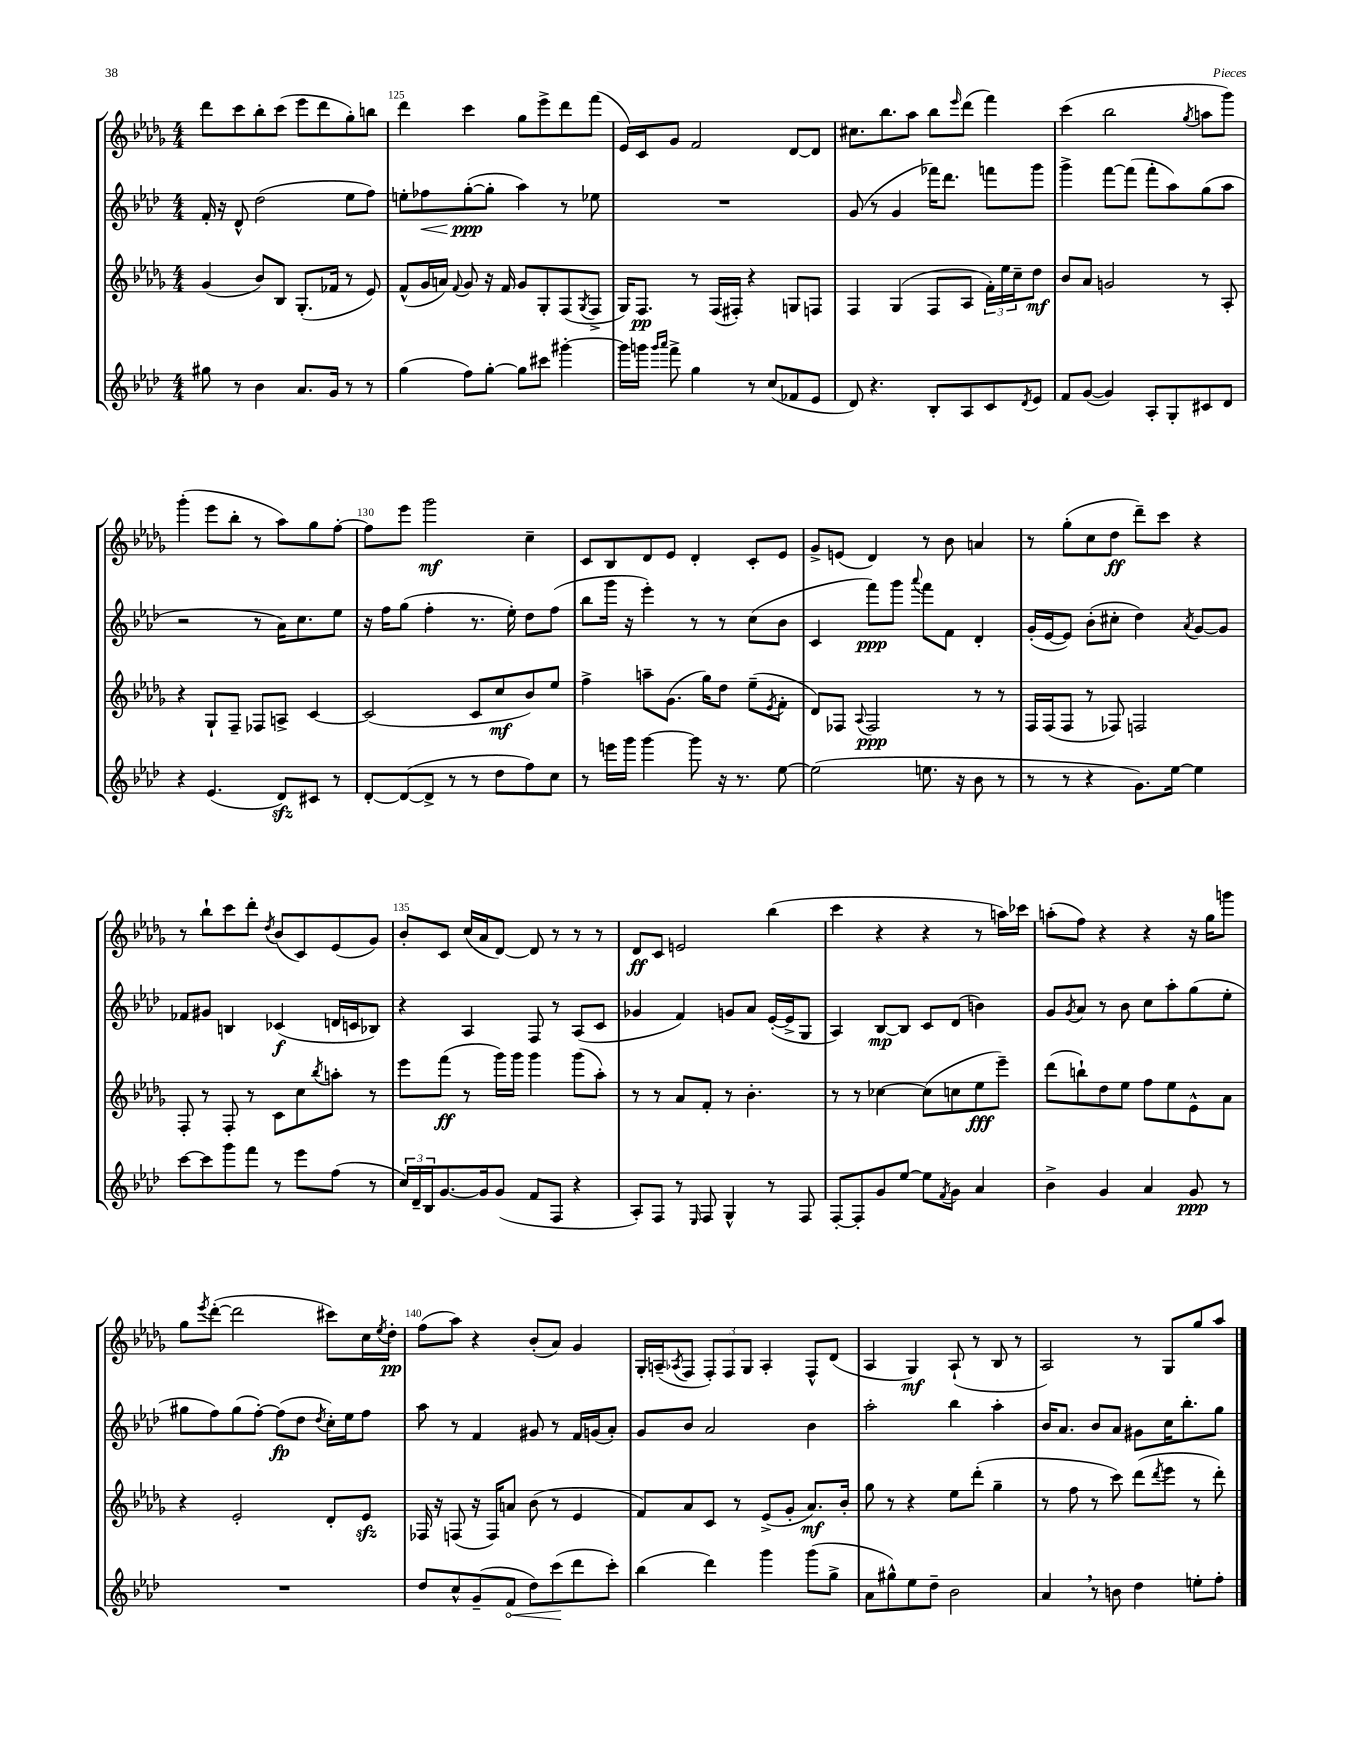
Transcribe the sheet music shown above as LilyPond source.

<<
\new StaffGroup <<
\new Staff = "s0" {
    \clef treble \key des \major \numericTimeSignature \time 4/4
    des'''8 c'''8 bes''8-. c'''8( ees'''8 des'''8 ges''8-.) b''8 |
    des'''4 c'''4 ges''8 ees'''8-> des'''8 f'''8( |
    ees'16) c'16 ges'8 f'2 des'8~ des'8 |
    cis''8. bes''8. aes''8 bes''8 \grace { ees'''16 } des'''8( f'''4) |
    c'''4( bes''2 \acciaccatura { ges''8 } a''8 ges'''8) |
    ges'''4-.( ees'''8 bes''8-. r8 aes''8) ges''8 f''8~-. |
    f''8 ees'''8 ges'''2\mf c''4-- |
    c'8 bes8 des'8 ees'8 des'4-. c'8-. ees'8 |
    ges'8-> e'8( des'4) r8 bes'8 a'4 |
    r8 ges''8-.( c''8 des''8\ff des'''8--) c'''8 r4 |
    r8 bes''8-! c'''8 des'''8-. \acciaccatura { des''8 } bes'8( c'8) ees'8( ges'8) |
    bes'8-. c'8 c''16( aes'16 des'8~) des'8 r8 r8 r8 |
    des'8\ff c'8 e'2 bes''4( |
    c'''4 r4 r4 r8 a''16) ces'''16 |
    a''8-.( f''8) r4 r4 r16 ges''16 g'''8 |
    ges''8 \acciaccatura { ees'''8 } des'''8~-.( des'''2 cis'''8) c''16 \acciaccatura { ees''8 } des''16-.\pp |
    f''8( aes''8) r4 bes'8-.( aes'8) ges'4 |
    ges16-. a16--( \acciaccatura { aes8 } f8 \tuplet 3/2 { f8-.) f8 ges8 } aes4-. f8-^ des'8( |
    aes4 ges4\mf) aes8-!( r8 bes8 r8 |
    aes2) r8 ges8 ges''8 aes''8 \bar "|." |
}
\new Staff = "s1" {
    \clef treble \key aes \major \numericTimeSignature \time 4/4
    f'16-. r16 des'8-^ des''2( ees''8 f''8) |
    e''8-. fes''8\< g''8~-.\ppp\!( g''8-. aes''4) r8 ees''8 |
    R1 |
    g'8( r8 g'4 fes'''16) des'''8. f'''8 g'''8 |
    g'''4-> f'''8~ f'''8( f'''8-. aes''8) g''8( aes''8 |
    r2 r8 aes'16) c''8. ees''8 |
    r16 f''16 g''8( f''4-. r8. ees''16-.) des''8 f''8( |
    bes''8 g'''16 r16 ees'''4-.) r8 r8 c''8( bes'8 |
    c'4 f'''8\ppp) g'''8 \appoggiatura { aes'''8 } f'''8 f'8 des'4-. |
    g'16-.( ees'16~ ees'8) bes'8-.( cis''8-. des''4) \acciaccatura { aes'8 } g'8~ g'8 |
    fes'8 gis'8 b4 ces'4\f( d'16 c'16 bes8) |
    r4 aes4 f8 r8 aes8( c'8 |
    ges'4 f'4) g'8 aes'8 ees'16~-.( ees'16-> g8 |
    aes4) bes8~\mp bes8 c'8 des'8( b'4) |
    g'8 \acciaccatura { g'8 } aes'8 r8 bes'8 c''8 aes''8-. g''8( ees''8-. |
    gis''8 f''8) gis''8( f''8~-.) f''8\fp( des''8 \acciaccatura { des''8 } c''16-.) ees''16 f''8 |
    aes''8 r8 f'4 gis'8 r8 f'16 g'16( aes'8-.) |
    g'8 bes'8 aes'2 bes'4 |
    aes''2-. bes''4 aes''4-. |
    bes'16 aes'8. bes'8 aes'8 gis'8 c''16 bes''8.-. g''8 \bar "|." |
}
\new Staff = "s2" {
    \clef treble \key des \major \numericTimeSignature \time 4/4
    ges'4( bes'8) bes8 ges8.-.( fes'16 r8 ees'8) |
    f'8-^( ges'16 a'16) \appoggiatura { f'8 } ges'8 r16 f'16 ges'8 ges8-. f8( \acciaccatura { ges8 } f8-> |
    ges16) f8.\pp r8 f16( fis16-.) r4 g8 f8 |
    f4 ges4( f8 aes8 \tuplet 3/2 { f'16-.) ees''16 c''16-- } des''8\mf |
    bes'8 aes'8 g'2 r8 aes8-. |
    r4 ges8-! f8-- fes8 a8-> c'4~ |
    c'2( c'8 c''8\mf bes'8) ees''8 |
    f''4-> a''8-- ges'8.( ges''16) des''8 ees''8--( \acciaccatura { ees'8 } f'8-. |
    des'8) fes8 \appoggiatura { aes8 } fes2\ppp r8 r8 |
    f16 f16( f8 r8 fes8) f2 |
    f8-. r8 f8-. r8 c'8 c''8 \acciaccatura { bes''8 } a''8-. r8 |
    ees'''8 f'''8\ff( r8 ges'''16) ges'''16 ges'''4 ges'''8( aes''8-.) |
    r8 r8 aes'8 f'8-. r8 bes'4.-. |
    r8 r8 ces''4~ ces''8( c''8 ees''8\fff ees'''8--) |
    des'''8( b''8-!) des''8 ees''8 f''8 ees''8 ees'8-^ aes'8 |
    r4 ees'2-. des'8-. ees'8\sfz |
    fes16 r16 f8( r16 f16) a'8 bes'8( r8 ees'4 |
    f'8) aes'8 c'8 r8 ees'8->( ges'8-. aes'8.\mf) bes'16-. |
    ges''8 r8 r4 ees''8 des'''8-.( ges''4-- |
    r8 f''8 r8 c'''8) des'''8( \acciaccatura { des'''8 } ees'''8 r8 des'''8-.) \bar "|." |
}
\new Staff = "s3" {
    \clef treble \key aes \major \numericTimeSignature \time 4/4
    gis''8 r8 bes'4 aes'8. g'16 r8 r8 |
    g''4( f''8) g''8~-. g''8 cis'''8 gis'''4~-. |
    gis'''16 g'''16 \grace { g'''16 aes'''16 } f'''8-> g''4 r8 c''8( fes'8 ees'8 |
    des'8) r4. bes8-. aes8 c'8 \acciaccatura { des'8 } ees'8 |
    f'8 g'8~( g'4) aes8-. g8-. cis'8 des'8 |
    r4 ees'4.( des'8\sfz) cis'8 r8 |
    des'8~-. des'8~( des'8-> r8 r8 des''8 f''8) c''8 |
    r8 e'''16 g'''16 g'''4~ g'''8 r16 r8. ees''8~ |
    ees''2( e''8. r16 bes'8 r8 |
    r8 r8 r4 g'8.) ees''16~ ees''4 |
    c'''8~ c'''8 g'''8 f'''8 r8 ees'''8 f''8( r8 |
    \tuplet 3/2 { c''16) des'16-- bes16 } g'8.~ g'16 g'8( f'8 f8 r4 |
    aes8-.) f8 r8 \grace { ees16 } f8 g4-^ r8 f8 |
    f8~-. f8-. g'8 ees''8~ ees''8 \acciaccatura { f'8 } g'8 aes'4 |
    bes'4-> g'4 aes'4 g'8\ppp r8 |
    R1 |
    des''8 c''8-^ g'8--( \once \override Hairpin.circled-tip = ##t f'8\< des''8) c'''8\!( des'''8 c'''8-.) |
    bes''4( des'''4) g'''4 g'''8( g''8-> |
    aes'8 gis''8-^) ees''8 des''8-- bes'2 |
    aes'4 \breathe r8 b'8 des''4 e''8-. f''8-. \bar "|." |
}
>>
>>
\layout { \context { \Score currentBarNumber = #124 \override BarNumber.break-visibility = ##(#f #t #t) barNumberVisibility = #(every-nth-bar-number-visible 5) } }
